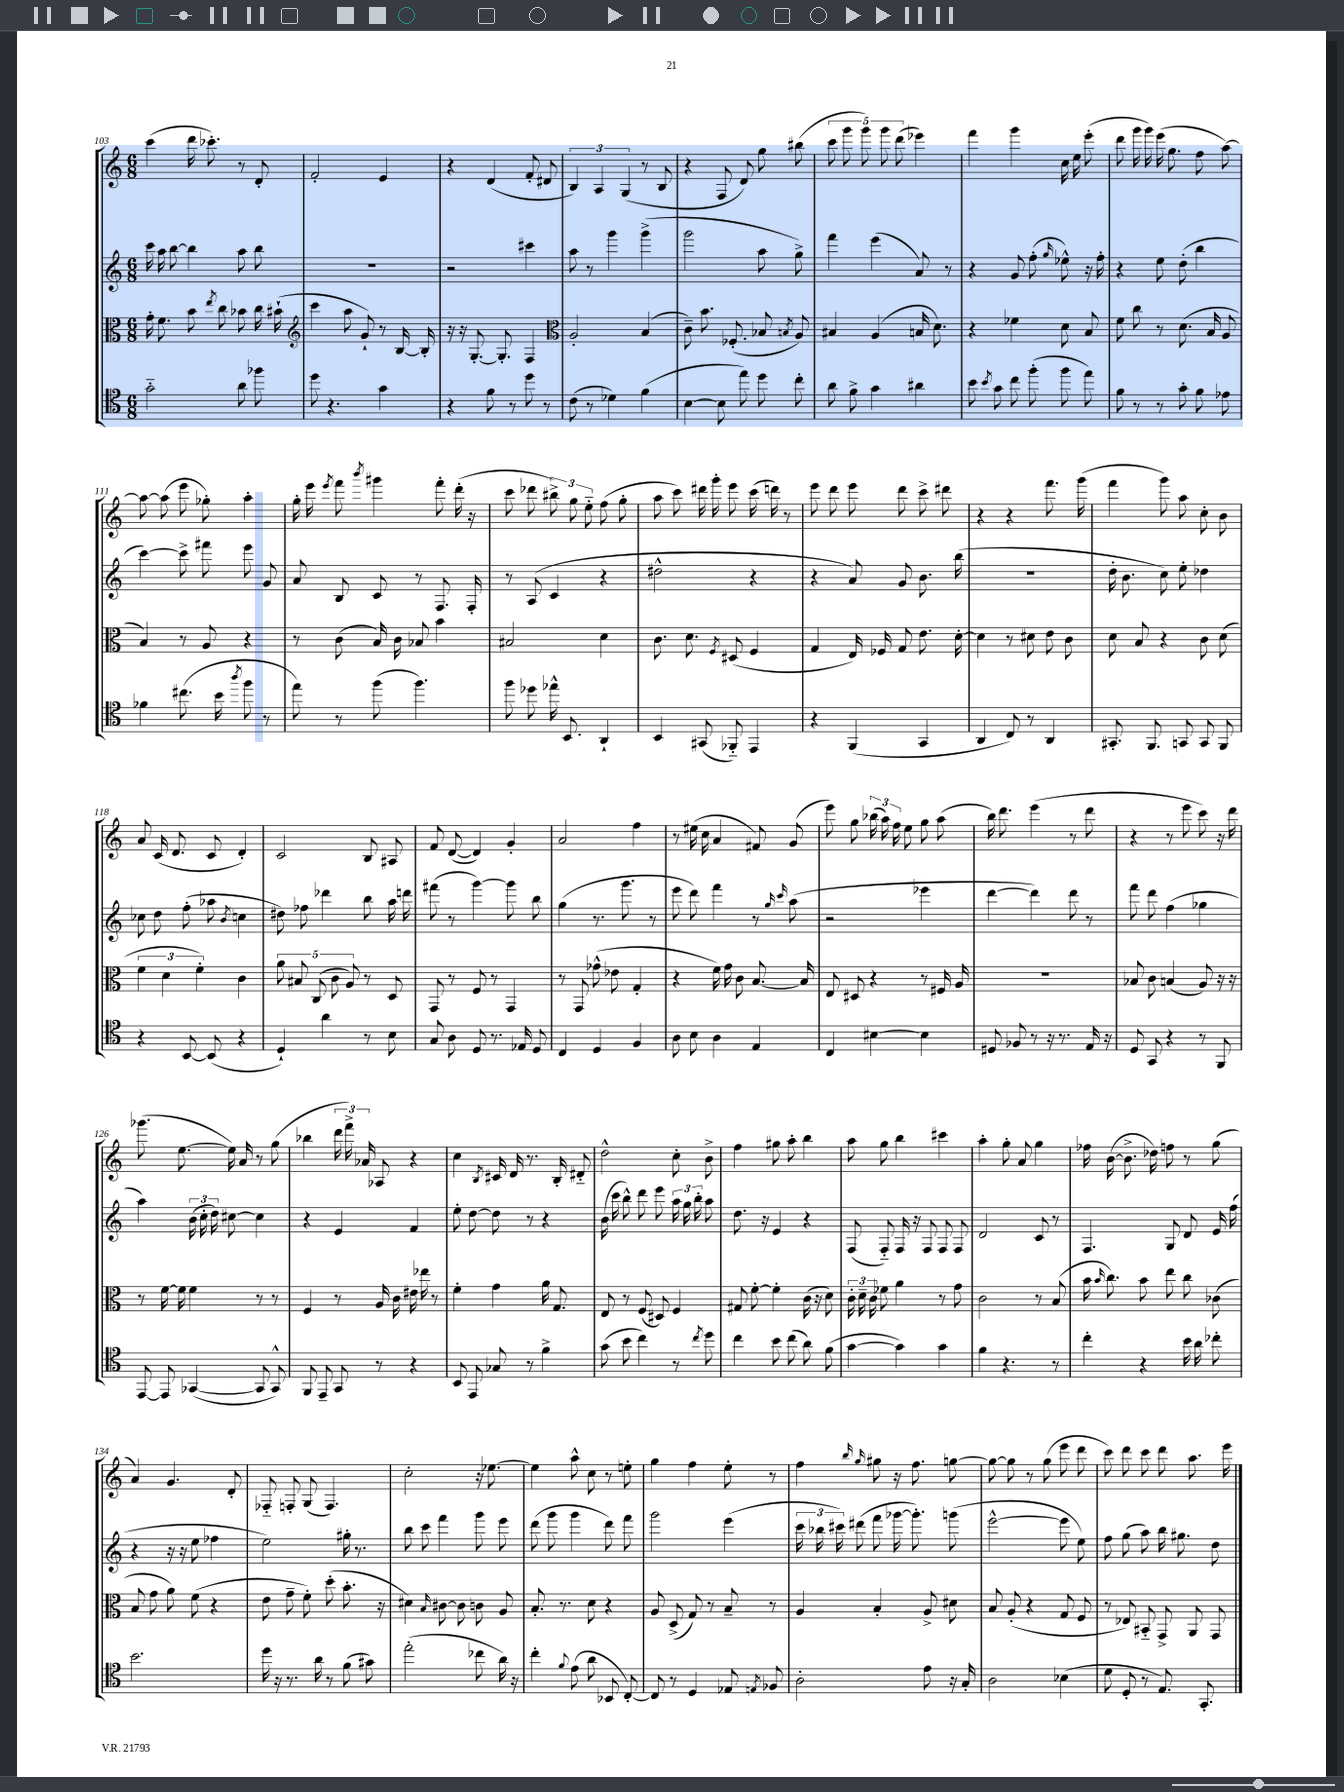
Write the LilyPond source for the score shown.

<<
\new StaffGroup <<
\new Staff = "s0" {
    \clef treble \key c \major \numericTimeSignature \time 6/8
    \autoBeamOff c'''4( d'''16 ces'''8.-.) r8 d'8-. |
    f'2-. e'4 |
    r4 d'4( f'8-. dis'8 |
    \tuplet 3/2 { b4) a4 g4( } r8 b8 |
    r4 f8 d'8) g''8 bis''8( |
    \tuplet 5/4 { c'''8 g'''8 g'''8) g'''8 d'''8( } ees'''4) |
    f'''4 g'''4 c''16 e''16 e'''8-.( |
    d'''8 g'''16 g'''16) e'''16( g''8. f''8 a''8~) |
    a''8~ a''8( e'''8 ges''8-.) a''4-. |
    g''16-. e'''16 \acciaccatura { e'''8 } f'''8 \acciaccatura { b'''8 } gis'''4 f'''8-. d'''16-.( r16 |
    c'''8 des'''8 \tuplet 3/2 { bis''8->) g''8 e''8-_ } f''8( g''8-. |
    a''8 c'''8) dis'''16 g'''16-. e'''8 c'''16( d'''16) r8 |
    e'''8 d'''8 e'''8 d'''8 c'''8-> dis'''8 |
    r4 r4 f'''8. g'''16( |
    f'''4 g'''8) a''8 c''8-. b'8 |
    a'8 c'16( d'8. c'8 d'4-.) |
    c'2 b8 ais8 |
    f'8 d'8~( d'4) g'4-. |
    a'2 f''4 |
    r8 eis''16( c''16 a'4 fis'8) g'8( |
    e'''8) g''8 \tuplet 3/2 { bes''16( a''16) f''16 } e''8 g''8 a''8( |
    b''16) d'''8. e'''4( r8 d'''8 |
    r4 r8 e'''8 c'''8) r16 d'''16 |
    ges'''8.( e''8.~ e''16) a'16 r8 g''8( |
    bes''4 \tuplet 3/2 { d'''16 f'''16->) aes'16 } aes8 r4 |
    c''4 \acciaccatura { b8 } cis'16 d'16 r8. b16-. dis'8-_ |
    d''2-^ c''8-. b'8-> |
    f''4 gis''8 a''8-. b''4 |
    a''8 g''8 b''4 cis'''4 |
    a''4-. g''8-. a'8 g''4 |
    fes''16 b'16~( b'8.-> des''16) f''8 r8 g''8( |
    a'4) g'4. d'8-. |
    fes8-_ f8-. g8( f4.) |
    c''2-. r16 ees''8.~ |
    ees''4 a''8-^ c''8 r8 e''8-. |
    g''4 f''4 e''8-. r8 |
    f''4 \grace { b''16 g''16 } gis''8 r16 f''8. g''8~ |
    g''8~ g''8 r8 g''8( e'''8 d'''8 |
    c'''8) d'''8 c'''8 d'''8 a''8. e'''16 \bar "|." |
}
\new Staff = "s1" {
    \clef treble \key c \major \numericTimeSignature \time 6/8
    \autoBeamOff c'''16 a''16 b''8~ b''4 a''8 b''8 |
    R2. |
    r2 cis'''4 |
    a''8 r8 g'''4 g'''4->( |
    g'''2 a''8 g''8->) |
    f'''4 e'''4( a'8) r8 |
    r4 g'8 f''8-.( \grace { g''16 } ees''8-^) r16 f''16-. |
    r4 e''8 d''8-.( b''4 |
    c'''4~) c'''8-> fis'''8 e'''8 g'8 |
    a'8 b8 c'8 r8 f8. f16-. |
    r8 a8( c'4 r4 |
    dis''2-^ r4 |
    r4 a'8) g'8 b'8. b''16( |
    R2. |
    d''16-. b'8. c''8) e''8-. des''4 |
    ces''8 d''8 f''8-.( aes''8 \acciaccatura { b'8 } c''4 |
    dis''8) fes''8 des'''4 b''8 a''16 d'''16 |
    fis'''8( r8 g'''4~) g'''8 b''8 |
    g''4( r8. g'''8. r8 |
    e'''8 d'''8) f'''4 r8 \grace { g''16 c'''16 } a''8( |
    r2 ees'''4 |
    d'''4~ d'''4) d'''8 r8 |
    f'''8 d'''8 f''4( ges''4 |
    a''4) \tuplet 3/2 { b'16( c''16-. d''16) } cis''8~ cis''4 |
    r4 e'4 f'4 |
    e''8-. d''8~ d''8 r8 r4 |
    b'16( c'''16 b''8-^) d'''8 e'''8 \tuplet 3/2 { a''16 g''16 b''16-. } a''8 |
    d''8. r16 e'4 r4 |
    f8( f8-_) f16 r16 f8 f8 f8 |
    d'2 c'8 r8 |
    f4. g8 d'8 e'16 f''16( |
    r4 r16 r16 e''8 fes''4 |
    e''2) gis''16-. r8. |
    b''8 c'''8 f'''4 g'''8 e'''8 |
    d'''8( g'''8 g'''4 d'''8) f'''8 |
    g'''2 e'''4( |
    \tuplet 3/2 { c'''16 bes''16 cis'''16) } dis'''8( f'''8 ges'''16~ ges'''8.-.) g'''8( |
    e'''2~-^ e'''8 e''8) |
    f''8 g''8( a''8) b''16 gis''8. d''8 \bar "|." |
}
\new Staff = "s2" {
    \clef alto \key c \major \numericTimeSignature \time 6/8
    \autoBeamOff g'16-. f'8. b'8 \acciaccatura { e''8 } c''8 bes'8 c''16 bis'16-!( |
    \clef treble c'''4 a''8 g'8-!) r8 b16~ b16-. |
    r16 r16 g8.~-. g8.-. f4 |
    \clef alto a2-. b4( |
    c'8--) b'8. fes8.-.( bes8 \acciaccatura { b8 } a8) |
    bis4 a4( b16 d'8.) |
    r4 fes'4 d'8 b8 |
    f'8 c''8 r8 d'8.( b16 a8 |
    b4) r8 a8 r4 |
    r8 c'8( b16) c'16 bes8 b'4 |
    bis2 d'4 |
    c'8. d'8. \acciaccatura { f8 } dis8( f4 |
    g4 e16) fes16 g8 e'8. d'16~-. |
    d'4 r8 dis'8 e'8 c'8 |
    d'8 b8 r4 c'8 d'8( |
    \tuplet 3/2 { f'4 d'4 f'4-.) } c'4 |
    \tuplet 5/4 { a'8 bis8 c8( c'8 a8) } r8 d8 |
    g,8 r8 f8 r8 g,4 |
    r8 g,8 ges'8-^( ees'8 g4-. |
    r4 f'16) g'16 c'8 b8.~ b16 |
    e8 dis8 r4 r8 fis16 a16 |
    R2. |
    bes8 c'8 b4( a8) r16 r16 |
    r8 f'16~ f'16 f'4 r8 r8 |
    f4 r8 a16 c'16 eis'16 ees''16 r8 |
    f'4-. g'4 a'16 g8. |
    e8 r8 f8( dis8) f4 |
    gis8 f'8~-. f'4-. c'16( r16 d'8) |
    \tuplet 3/2 { c'16-. d'16-- c'16 } fes'8 a'4 r8 g'8 |
    c'2 r8 b8( |
    b'16 \grace { b'16 } c''8.) b'8 e''8 c''8 ces'8( |
    b8 g'8 a'8) f'8( r4 |
    e'8 g'8-- f'8-.) d''8-.( b'8.-. r16 |
    dis'4) \grace { b16 } cis'8~ cis'8 c'8 a8 |
    b8.-. r8. d'8 r4 |
    a8 d8->( g8) r8 b8-- r8 |
    a4 b4-. a8-> dis'8 |
    b8 a8-.( r4 g8 f8 |
    r8 ees8) bis,8-_ g,8-> a,8 g,8 \bar "|." |
}
\new Staff = "s3" {
    \clef tenor \key c \major \numericTimeSignature \time 6/8
    \autoBeamOff g'2-_ a'8 fes''8 |
    d''8 r4. g'4 |
    r4 f'8 r8 d''8 r8 |
    c'8( r8 des'4) f'4( |
    b4~ b8 e''8) d''8 c''8-. |
    a'8 f'8-> g'4 ais'4 |
    b'8 \acciaccatura { b'8 } g'8 c''8 f''8-.( f''8 e''8) |
    f'8 r8 r8 g'8-. f'8 ees'8 |
    fes'4 cis''8.( b'16 \acciaccatura { a''8 } f''8 r8 |
    e''8) r8 f''8( f''4.) |
    f''8 des''8 ees''16-^ b,8. a,4-! |
    b,4 gis,8( fes,8-_) e,4 |
    r4 f,4( g,4 |
    a,4 c8) r8 a,4 |
    gis,8.-. f,8. g,8 g,8 f,8 |
    r4 b,8~ b,8( r4 |
    d4-!) a'4 r8 b8 |
    g8 a8 d8 r8. ees16 d8 |
    c4 d4 f4 |
    a8 b8 a4 e4 |
    c4 bis4~ bis4 |
    dis8 fes8 r8 r16 r8. e16 r16 |
    d8 g,8 r4 r8 f,8 |
    e,8~ e,8 ges,4~( ges,8 ges,8-^) |
    f,8 e,8-- g,8 r8 r4 |
    b,8 e,8 ges8 r8 f'4-> |
    g'8( b'8 c''4) r8 \acciaccatura { c''8 } d''8 |
    c''4 b'8 c''8( a'8) f'8( |
    g'4~ g'4) g'4 |
    f'4 r4. r8 |
    c''4-. r4 b'16 a'16 ces''8-. |
    b'2. |
    d''16 r16 r8. a'16 r8 f'8( gis'8) |
    e''2-.( ces''8 a'16) r16 |
    c''4-. \appoggiatura { f'8 } e'8( a'8 bes,8 c8~-.) |
    c8 r8 d4 ees8 \acciaccatura { e8 } fes8 |
    a2-. e'8 r16 g16-. |
    a2 bes4( |
    d'8 d8-. r8 e8.) g,8.-. \bar "|." |
}
>>
>>
\layout { \context { \Score currentBarNumber = #103 } }
